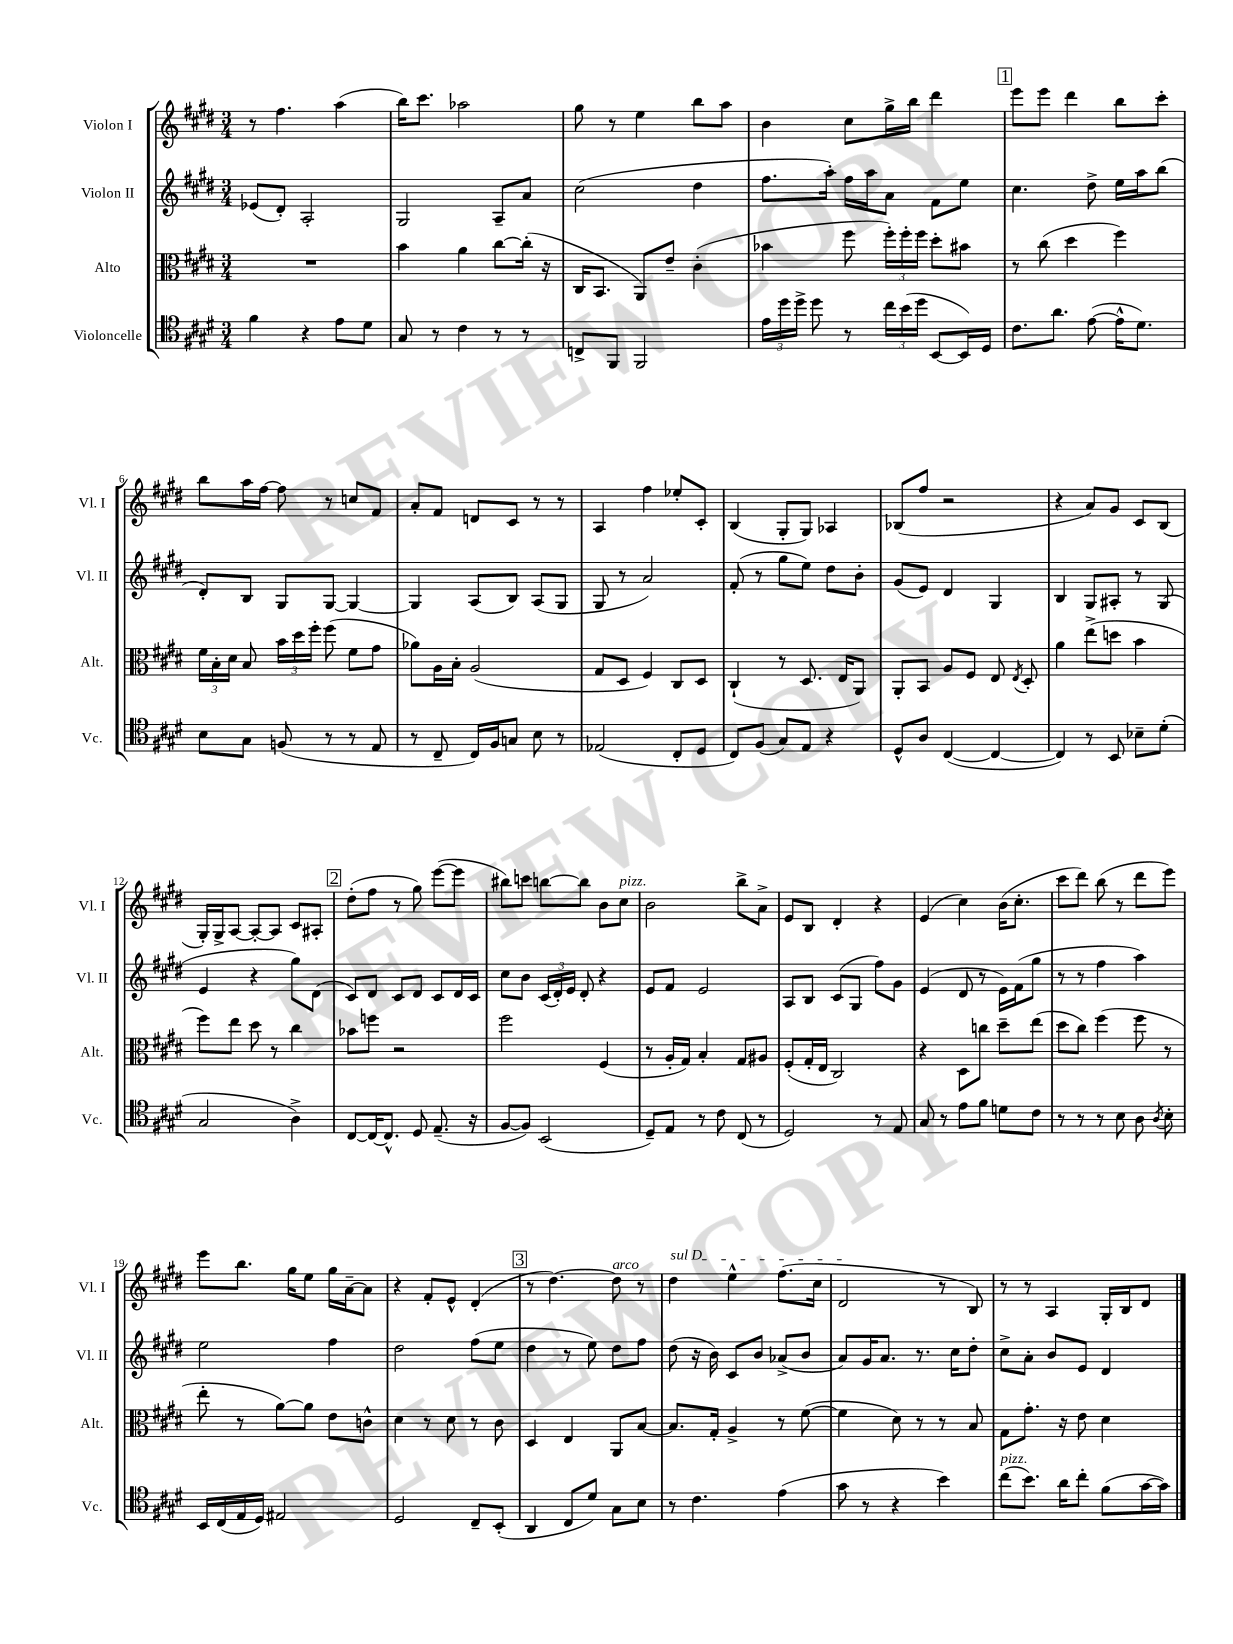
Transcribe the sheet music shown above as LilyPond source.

<<
\new StaffGroup <<
\new Staff = "s0" \with { instrumentName = "Violon I" shortInstrumentName = "Vl. I" } {
    \clef treble \key e \major \numericTimeSignature \time 3/4
    \autoBeamOff r8 fis''4. a''4( |
    b''16[) cis'''8.] aes''2 |
    gis''8 r8 e''4 b''8[ a''8] |
    b'4 cis''8[ gis''16-> b''16] dis'''4 |
    \mark \markup { \box "1" } e'''8[ e'''8] dis'''4 b''8[ cis'''8]-. |
    b''8[ a''16 fis''16]~ fis''8 r8 c''8[ fis'8] |
    a'8[-. fis'8] d'8[ cis'8] r8 r8 |
    a4 fis''4 ees''8[-. cis'8]-. |
    b4( gis8[-. gis8]) aes4 |
    bes8[( fis''8] r2 |
    r4 a'8[) gis'8] cis'8[ b8]( |
    gis16[-.) gis16-> a8]~ a8[~-. a8] cis'8[ ais8]-. |
    \mark \markup { \box "2" } dis''8[-.( fis''8] r8 gis''8) e'''8[~( e'''8] |
    bis''8[) c'''8] b''8[~ b''8] b'8[ cis''8]^\markup { \italic "pizz." } |
    b'2 b''8[-> a'8]-> |
    e'8[ b8] dis'4-. r4 |
    e'4( cis''4) b'16[( cis''8.]-. |
    cis'''8[ dis'''8]) b''8( r8 dis'''8[ e'''8]) |
    e'''8[ b''8.] gis''16[ e''8] gis''16[ a'16~-- a'8] |
    r4 fis'8[-. e'8]-^ dis'4-.( |
    \mark \markup { \box "3" } r8 dis''4.~) dis''8^\markup { \italic "arco" } r8 |
    \once \override TextSpanner.bound-details.left.text = \markup { \italic "sul D" } dis''4\startTextSpan e''4-^ fis''8.[( cis''16] |
    dis'2\stopTextSpan r8 b8) |
    r8 r8 a4 gis16[-. b16 dis'8] \bar "|." |
}
\new Staff = "s1" \with { instrumentName = "Violon II" shortInstrumentName = "Vl. II" } {
    \clef treble \key e \major \numericTimeSignature \time 3/4
    \autoBeamOff ees'8[( dis'8]-.) a2-. |
    gis2 a8[-- a'8] |
    cis''2( dis''4 |
    fis''8.[ a''16]-.) fis''16[ a''16 a'8] fis'8[ e''8] |
    \mark \markup { \box "1" } cis''4. dis''8-> e''16[ a''16 b''8]( |
    dis'8[-.) b8] gis8[ gis8]~ gis4~ |
    gis4 a8[( b8]) a8[( gis8] |
    gis8 r8 a'2) |
    fis'8-.( r8 gis''8[ e''8]) dis''8[ b'8]-. |
    gis'8[( e'8]) dis'4 gis4 |
    b4 gis8[ ais8]-. r8 gis8( |
    e'4 r4 gis''8[) dis'8]( |
    \mark \markup { \box "2" } cis'8[) dis'8] cis'8[ dis'8] cis'8[ dis'16 cis'16] |
    cis''8[ b'8] \tuplet 3/2 { cis'16[( dis'16-.) e'16] } dis'8-. r4 |
    e'8[ fis'8] e'2 |
    a8[ b8] cis'8[( gis8] fis''8[) gis'8] |
    e'4( dis'8 r8 e'16[) fis'16( gis''8] |
    r8 r8 fis''4 a''4) |
    e''2 fis''4 |
    dis''2 fis''8[( e''8] |
    \mark \markup { \box "3" } dis''4 r8 e''8) dis''8[ fis''8] |
    dis''8( r16 b'16) cis'8[ b'8] aes'8[->( b'8] |
    a'8[) gis'16 a'8.] r8. cis''16[ dis''8]-. |
    cis''8[-> a'8]-. b'8[ e'8] dis'4 \bar "|." |
}
\new Staff = "s2" \with { instrumentName = "Alto" shortInstrumentName = "Alt." } {
    \clef alto \key e \major \numericTimeSignature \time 3/4
    \autoBeamOff R2. |
    b'4 a'4 cis''8[~ cis''16]-.( r16 |
    cis16[ b,8.] a,8[) e'8]-- cis'4-.( |
    bes'4 fis''8 \tuplet 3/2 { fis''16[-.) fis''16-. fis''16] } dis''8[-. bis'8] |
    \mark \markup { \box "1" } r8 cis''8( dis''4 fis''4) |
    \tuplet 3/2 { fis'16[ b16-. dis'16] } b8 \tuplet 3/2 { b'16[ dis''16 fis''16]-. } fis''8( fis'8[ gis'8] |
    aes'8[) a16 b16]-. a2( |
    gis8[ dis8] fis4) cis8[ dis8] |
    cis4-!( r8 dis8. e16[ a,8]) |
    a,8[-. b,8] a8[ fis8] e8 \acciaccatura { e8 } dis8-. |
    a'4 e''8[->( d''8] b'4 |
    fis''8[) e''8] dis''8 r8 cis''4 |
    \mark \markup { \box "2" } bes'8[ f''8] r2 |
    fis''2 fis4( |
    r8 a16[-. gis16]) b4-. gis8[ ais8] |
    fis8[-.( gis16-. e16] cis2) |
    r4 dis8[ c''8] dis''8[-- e''8]( |
    dis''8[ cis''8]) fis''4( fis''8 r8 |
    e''8-. r8 a'8[~) a'8] e'8[ c'8]-^ |
    dis'4 r8 dis'8 r8 cis'8 |
    \mark \markup { \box "3" } dis4 e4 a,8[ b8]~ |
    b8.[ gis16]-. a4-> r8 fis'8~( |
    fis'4 dis'8) r8 r8 b8 |
    gis8[ gis'8.]-. r16 e'8 dis'4 \bar "|." |
}
\new Staff = "s3" \with { instrumentName = "Violoncelle" shortInstrumentName = "Vc." } {
    \clef tenor \key e \major \numericTimeSignature \time 3/4
    \autoBeamOff fis'4 r4 e'8[ dis'8] |
    gis8 r8 cis'4 r8 r8 |
    c8[-> fis,8] fis,2 |
    \tuplet 3/2 { e'16[ dis''16 dis''16]-> } dis''8 r8 \tuplet 3/2 { cis''16[ b'16( dis''16] } b,8[~ b,16) dis16] |
    \mark \markup { \box "1" } cis'8.[ a'8.] e'8~( e'16[-^ dis'8.]) |
    b8[ gis8] f8( r8 r8 e8 |
    r8 cis8-- cis16[) fis16 g8] b8 r8 |
    ees2( cis8[-. dis8] |
    cis8[) fis8]( gis8[) e8] r4 |
    dis8[-^ a8] cis4~( cis4~ |
    cis4) r8 b,8 bes8[-- dis'8]-.( |
    gis2 a4->) |
    \mark \markup { \box "2" } cis8[~ cis16~ cis8.]-^ dis8 e8.--( r16 |
    fis8[~ fis8]) b,2( |
    dis8[--) e8] r8 cis'8 cis8( r8 |
    dis2) r8 e8 |
    gis8 r8 e'8[ fis'8] d'8[ cis'8] |
    r8 r8 r8 b8 a8 \acciaccatura { a8 } b8-. |
    b,16[ cis16( e16 dis16]) eis2 |
    dis2 cis8[-- b,8]-.( |
    \mark \markup { \box "3" } a,4 cis8[ dis'8]) gis8[ b8] |
    r8 cis'4. e'4( |
    gis'8 r8 r4 b'4) |
    cis''8[^\markup { \italic "pizz." }( b'8.]) a'16[ cis''8]-. fis'8[( gis'16~ gis'16]) \bar "|." |
}
>>
>>
